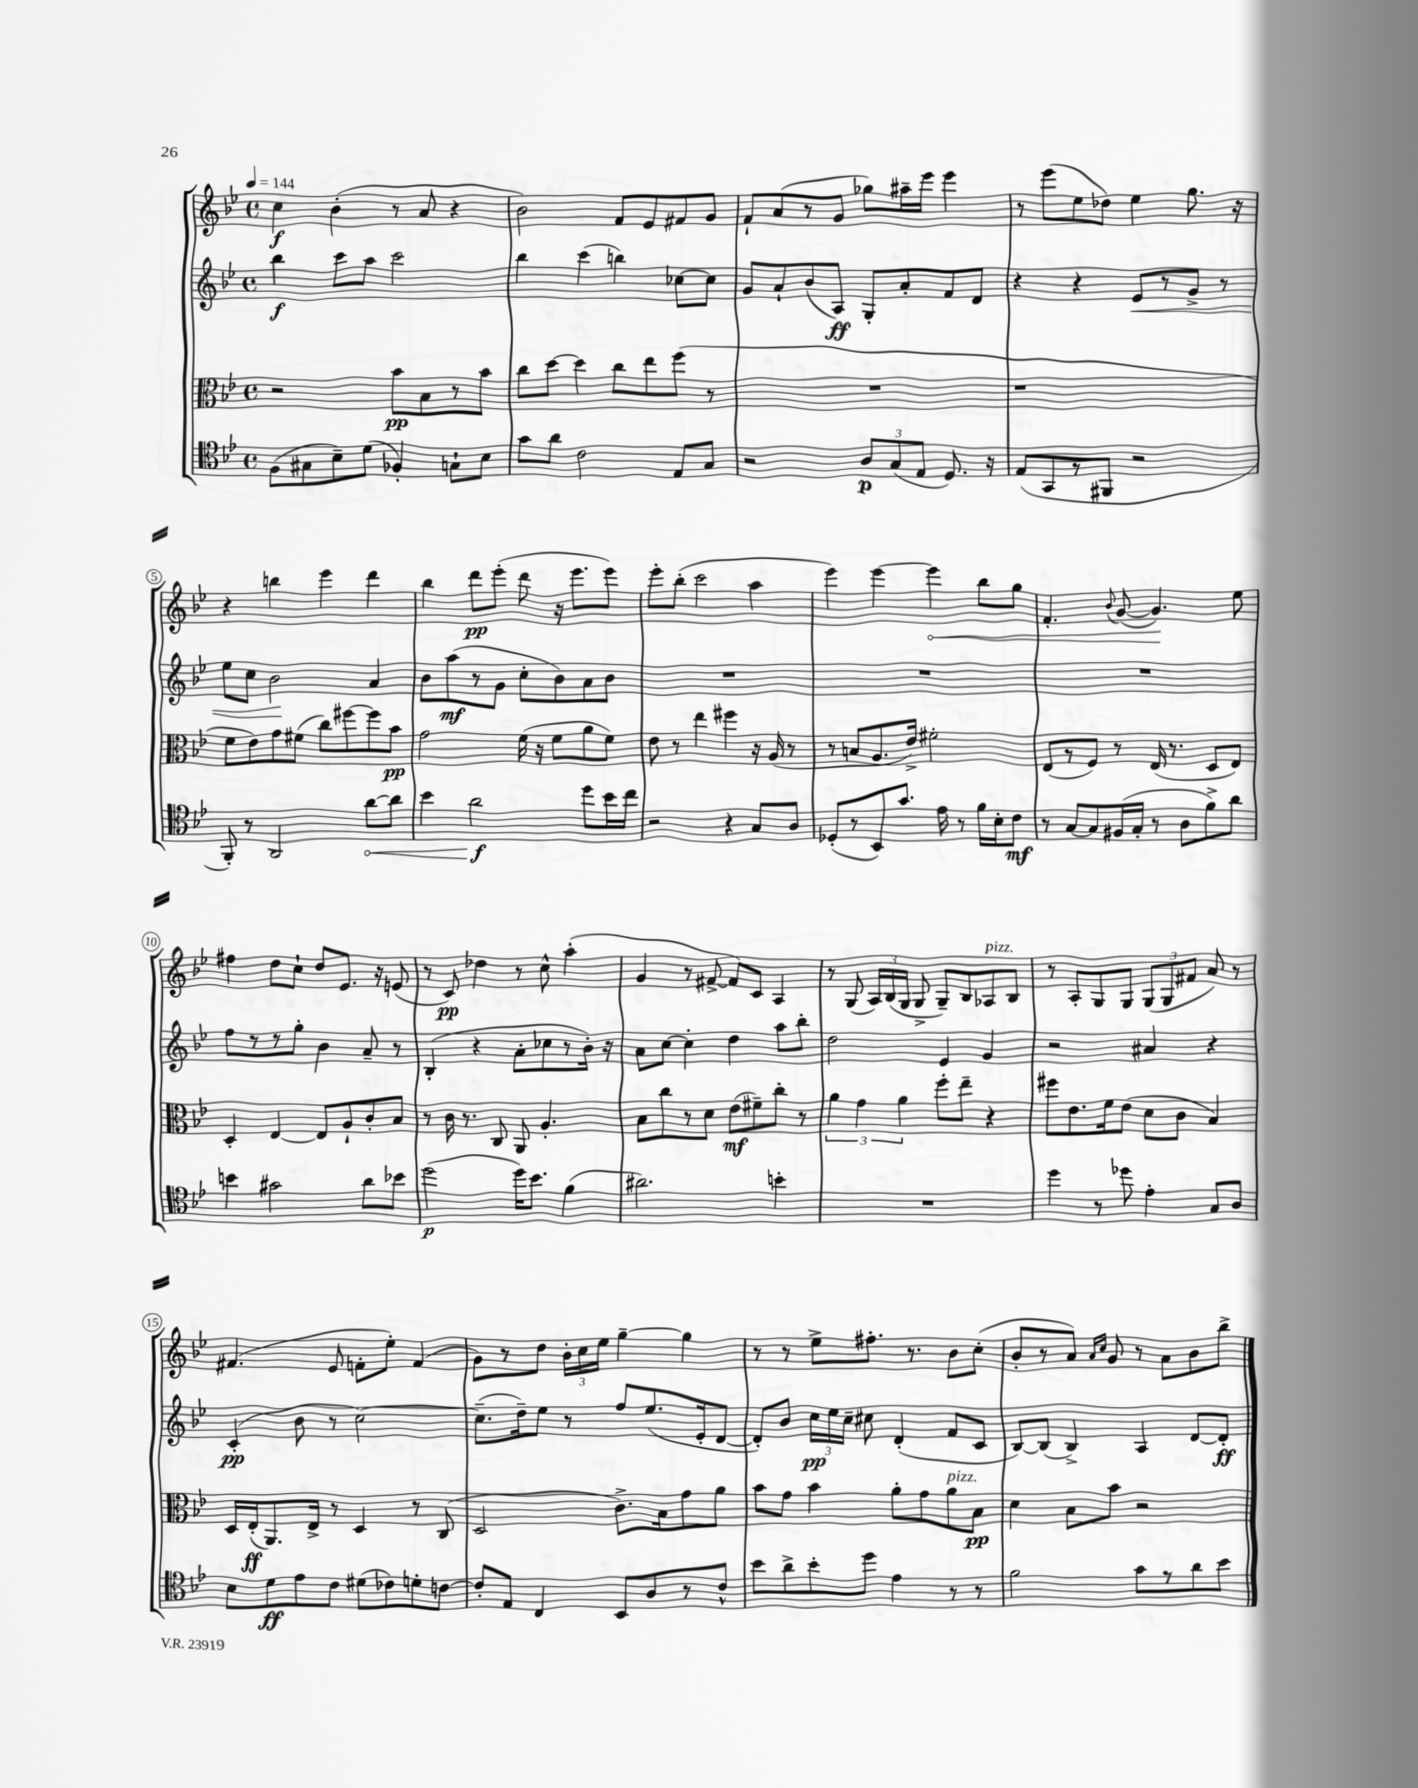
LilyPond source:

<<
\new StaffGroup <<
\new Staff = "s0" {
    \clef treble \key bes \major \defaultTimeSignature \time 4/4 \tempo 4 = 144
    \autoBeamOff c''4\f bes'4-.( r8 a'8 r4 |
    bes'2) f'8[ ees'8 fis'8 g'8] |
    f'8[-! a'8( r8 g'8] ges''8[) ais''16-- ees'''16] ees'''4 |
    r8 ees'''8[( ees''8 des''8]) ees''4 g''8. r16 |
    r4 b''4 ees'''4 d'''4 |
    bes''4 d'''8[\pp ees'''8]-.( d'''8 r16 ees'''8.[ ees'''8]) |
    ees'''8[-. bes''8]-.( c'''2 a''4 |
    ees'''4) ees'''4~ \once \override Hairpin.circled-tip = ##t ees'''4\< bes''8[ g''8] |
    f'4.-. \appoggiatura { bes'8 } g'8~( g'4.\!) ees''8 |
    fis''4 d''8[ c''8]-! d''8[ ees'8.] r16 e'8( |
    r8 c'8\pp) des''4 r8 c''8-^ a''4-.( |
    g'4 r8 fis'8~-> fis'8[) c'8] a4 |
    r8 g8( \tuplet 3/2 { a16[) bes16( g16] } g8-> g8[--) bes8 aes8^\markup { \italic "pizz." } bes8] |
    r8 a8[-. g8 g8] \tuplet 3/2 { g8[( g8 fis'8] } a'8) r8 |
    fis'4.( ees'8 f'8[-. ees''8]-.) f'4( |
    g'8[) r8 d''8] \tuplet 3/2 { bes'16[-. c''16 ees''16] } g''4~-- g''4 |
    r8 r8 ees''8[-> fis''8.]-. r8. bes'8[ c''8]-.( |
    bes'8[-. r8 a'8]) \grace { a'16[ c''16] } g'8 r8 a'8[ bes'8 bes''8]-> \bar "|." |
}
\new Staff = "s1" {
    \clef treble \key bes \major \defaultTimeSignature \time 4/4
    \autoBeamOff bes''4\f c'''8[ a''8] c'''2 |
    bes''4 c'''4( b''4) ces''8[~ ces''8] |
    g'8[ a'8-! bes'8( a8]\ff) g8[-. a'8-. f'8 d'8] |
    r4 r4 ees'8[\< r8 g'8]-> r8 |
    ees''8[ c''8] bes'2\! a'4 |
    bes'8[ a''8\mf( r8 g'8] c''8[-. bes'8) a'8 bes'8] |
    R1 |
    R1 |
    R1 |
    f''8[ r8 r8 g''8]-. bes'4 a'8-- r8 |
    bes4-.( r4 a'8[-. ces''8 r8 bes'16]-.) r16 |
    a'8[ c''8]~ c''4-. d''4 a''8[ bes''8]-. |
    d''2 ees'4 g'4 |
    r2 ais'4 r4 |
    c'4-.\pp( bes'8 r8 c''2~) |
    c''8.[--( d''16--) ees''8] r8 f''8[ ees''8.( ees'16-. d'8]~ |
    d'8[-.) bes'8] \tuplet 3/2 { c''16[\pp ees''16 c''16]-- } cis''8 d'4-.( f'8[ c'8] |
    bes8[~) bes8]( bes4->) a4 d'8[~ d'8]-.\ff \bar "|." |
}
\new Staff = "s2" {
    \clef alto \key bes \major \defaultTimeSignature \time 4/4
    \autoBeamOff r2 bes'8[\pp bes8 r8 bes'8] |
    c''8[ d''8]~ d''4 c''8[ ees''8 f''8]( r8 |
    R1 |
    r1 |
    f'8[ ees'8) g'8 fis'8]( c''8[) fis''8~ fis''8 bes'8]\pp |
    g'2 f'16( r16 f'8[ a'8 f'8]) |
    ees'8 r8 ees''4 fis''4 r16 a16( r8 |
    r8 b8[ a8. ees'16]->) fis'2-. |
    ees8[( r8 f8]) r8 ees16( r8. d8[ ees8]) |
    d4-. ees4~ ees8[ a8-! c'8-. bes8] |
    r8 c'16 r8. c8 a,8 a4.-. |
    bes8[ c''8 r8 d'8] ees'8[\mf( fis'8--) c''8]-. r8 |
    \tuplet 3/2 { a'4 g'4 a'4 } f''8[-. ees''8]-- r4 |
    fis''8[ ees'8. f'16 ees'8]( d'8[ c'8] bes4) |
    d16[ ees16-.\ff( a,8.) ees16]-> r8 d4 r8 c8( |
    d2 c'8.[->) bes16 g'8 a'8] |
    bes'8[ g'8] bes'4 a'8[-. g'8 a'8^\markup { \italic "pizz." } bes8]\pp |
    d'4 bes8[ bes'8] r2 \bar "|." |
}
\new Staff = "s3" {
    \clef tenor \key bes \major \defaultTimeSignature \time 4/4
    \autoBeamOff f8[( gis8 bes8--) d'8]( fes4-.) g8[-! bes8] |
    g'8[ a'8] c'2 ees8[ g8] |
    r2 \tuplet 3/2 { a8[\p g8( ees8] } d8.) r16 |
    ees8[( g,8 r8 fis,8] r2 |
    f,8-.) r8 a,2 \once \override Hairpin.circled-tip = ##t a'8[~\< a'8] |
    bes'4 a'2\f\! d''8[ bes'16 c''16] |
    r2 r4 g8[ a8] |
    des8[-.( r8 bes,8) g'8.] ees'16 r8 f'16[ bes16-. c'8]\mf |
    r8 g8[~ g8 fis16( g16]-. r8 a8[ f'8->) a'8] |
    b'4 gis'2 a'8[ bes'8] |
    d''2\p( d''16[) bes'8.] f'4( |
    ais'2.) b'4-. |
    R1 |
    d''4 r8 des''8 ees'4-. g8[ a8] |
    bes8[ d'8\ff ees'8 c'8] dis'8[( ces'8) d'8-. c'8]~ |
    c'8[-. ees8] c4 bes,8[ a8 r8 c'8]-^ |
    bes'8[ a'8-> bes'8-. d''8] ees'4 r8 r8 |
    f'2 g'8[ r8 a'8 bes'8] \bar "|." |
}
>>
>>
\layout { \context { \Score \override BarNumber.stencil = #(make-stencil-circler 0.1 0.3 ly:text-interface::print) } }
